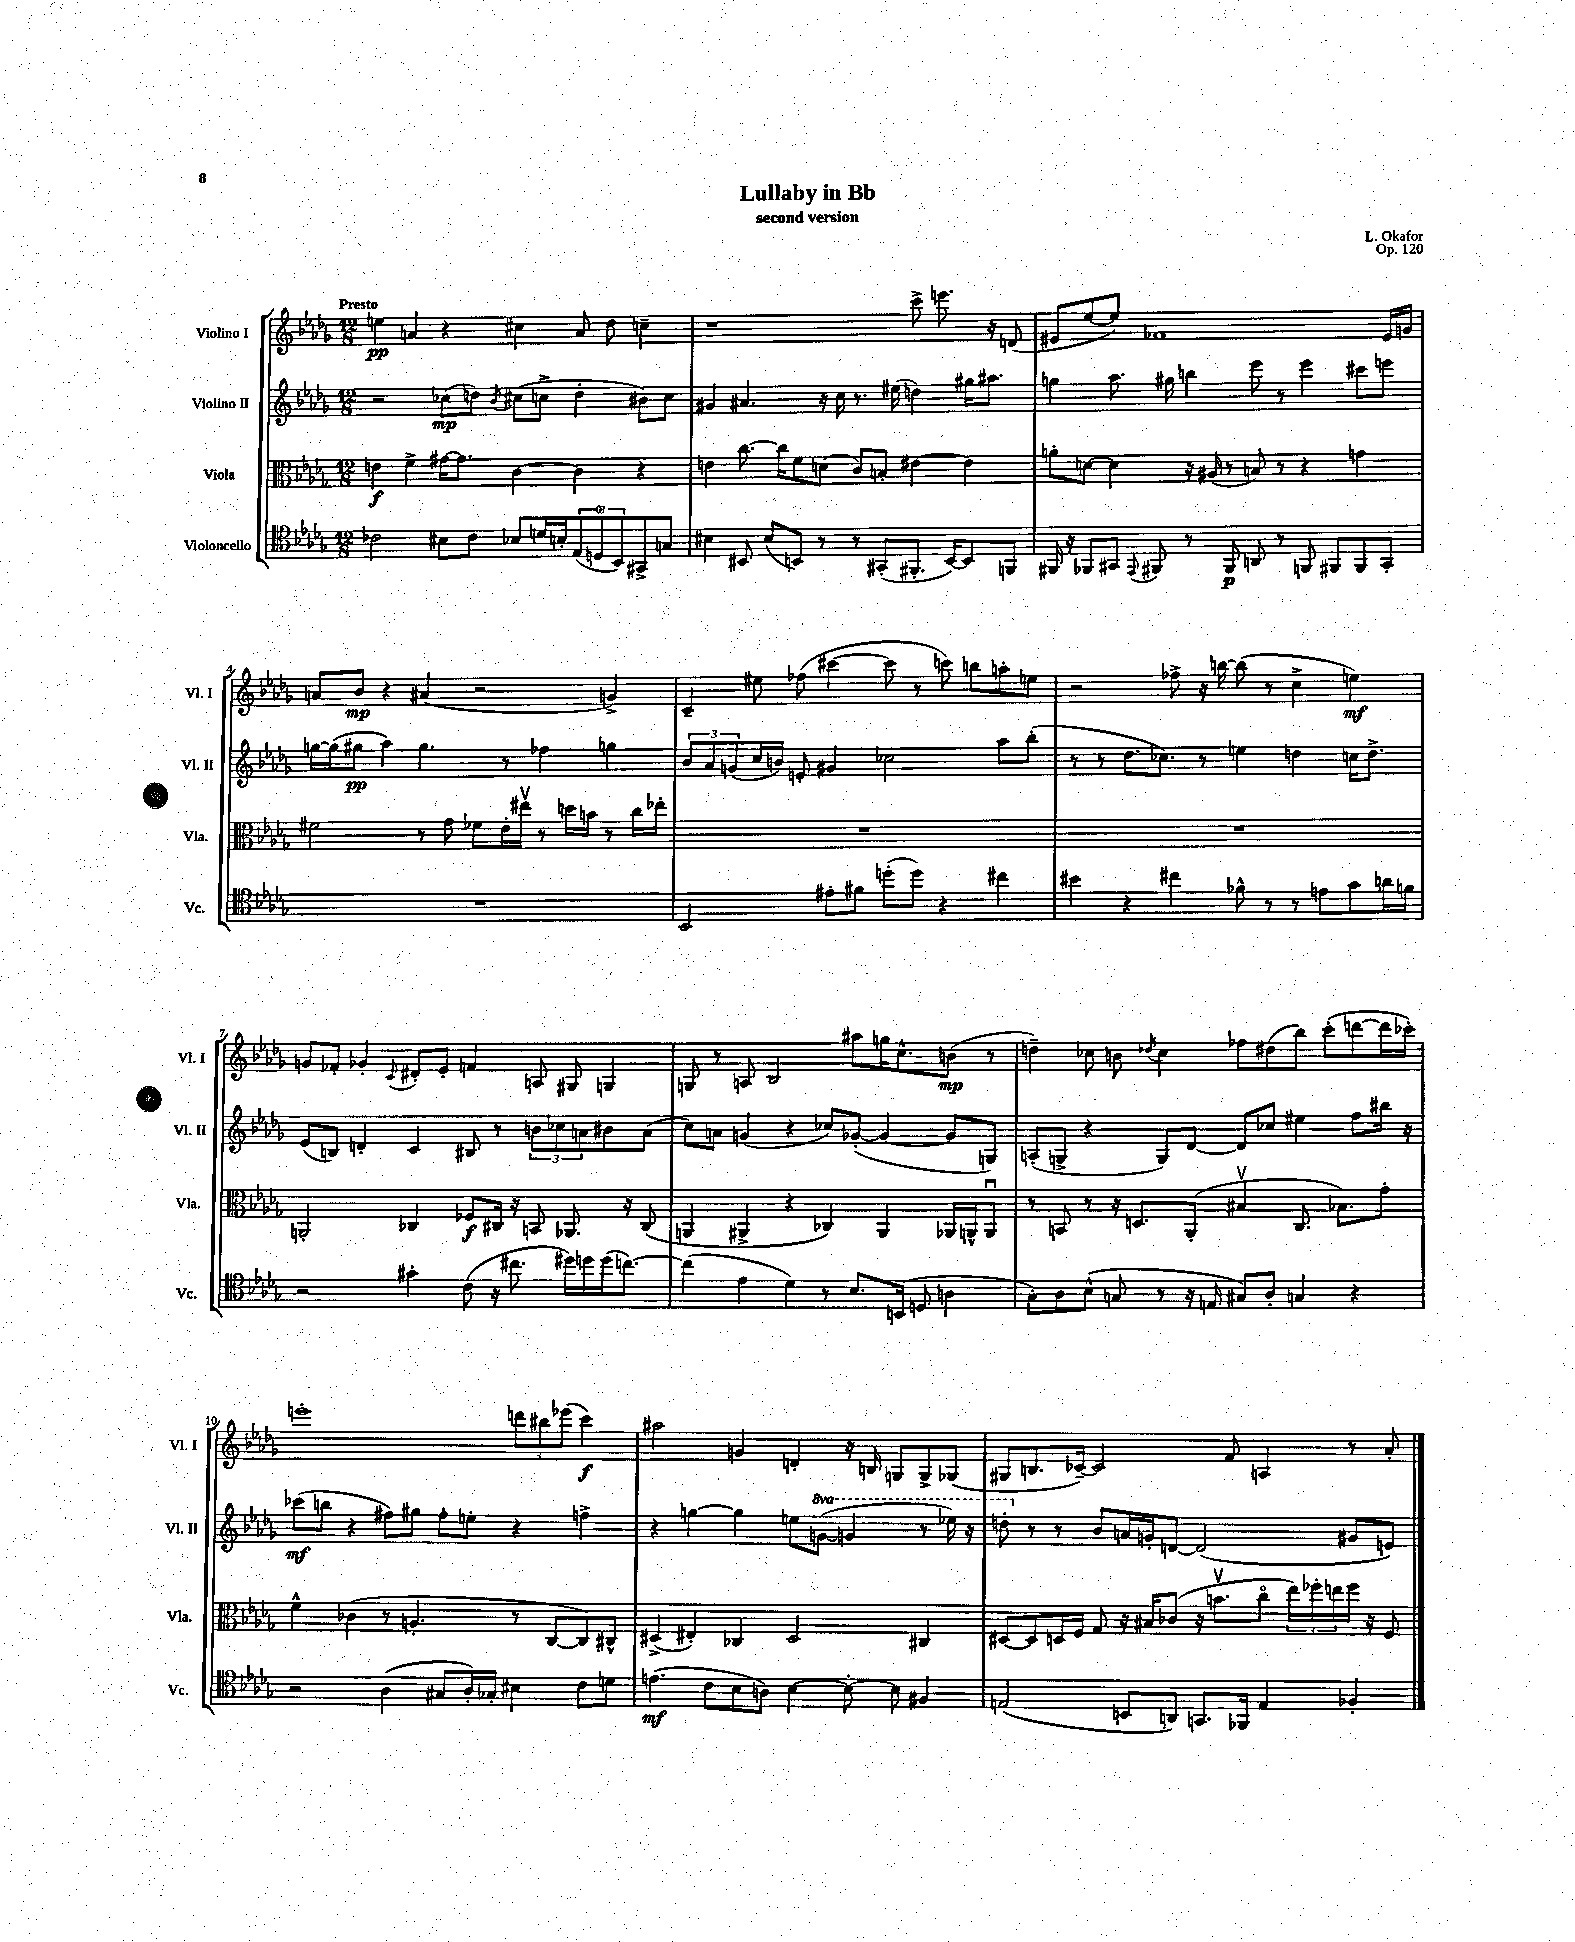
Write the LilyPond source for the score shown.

\header { title = "Lullaby in Bb" composer = "L. Okafor" subtitle = "second version" opus = "Op. 120" }
<<
\new StaffGroup <<
\new Staff = "s0" \with { instrumentName = "Violino I" shortInstrumentName = "Vl. I" } {
    \clef treble \key des \major \numericTimeSignature \time 12/8 \tempo "Presto"
    e''4\pp a'4 r4 cis''4 a'8 des''8 c''4-- |
    r1 c'''8-> e'''8. r16 d'8( |
    eis'8 ees''8~ ees''8) fes'1 eis'16 g'16 |
    a'8 bes'8\mp r4 ais'4( r2 g'4->) |
    c'4-- eis''8 fes''8( cis'''4~ cis'''8 r8 c'''8) b''8 a''8-. e''8 |
    r2 fes''8-> r16 b''16~ b''8( r8 c''4-> e''4\mf) |
    g'8 fes'8-. ges'4-. \appoggiatura { c'8 } dis'8-. ees'8-. f'4 a8 gis8 g4 |
    g8 r8 a8 bes2 ais''8 g''16 c''8.-^ b'8\mp( r8 |
    d''4--) ces''8 b'8 \acciaccatura { des''8 } ces''4 fes''8 dis''8( bes''8) c'''8-.( d'''8~ d'''16 ces'''16-.) |
    e'''1-. \tuplet 3/2 { d'''8 bis''8 ees'''8( } c'''4\f) |
    ais''2 g'4 d'4-. r16 b16 g8 g8-> ges8( |
    gis8 b8. ces'16~--) ces'2 f'8 a4 r8 aes'8-. \bar "|." |
}
\new Staff = "s1" \with { instrumentName = "Violino II" shortInstrumentName = "Vl. II" } {
    \clef treble \key des \major \numericTimeSignature \time 12/8 \set Staff.ottavationMarkups = #ottavation-simple-ordinals
    r2 ces''8\mp( d''8) \acciaccatura { bes'8 } cis''8( c''8-> d''4-. bis'8) c''8 |
    gis'4 ais'4. r16 c''16 r8. eis''16( d''4) gis''16 ais''8. |
    g''4 aes''8. gis''16 b''4 ees'''8 r8 ees'''4 cis'''8 e'''8 |
    g''16~ g''16( gis''8\pp aes''4) gis''4. r8 fes''4 g''4 |
    \tuplet 3/2 { bes'8 aes'8 g'8( } c''16 b'16) e'8-. gis'4 ces''2 aes''8 bes''8-.( |
    r8 r8 des''8. ces''8.) r8 e''4 d''4 c''16 d''8.-> |
    ees'8( b8) d'4-. c'4 bis8 r8 \tuplet 3/2 { b'8 ces''8 a'8 } bis'8 a'8( |
    c''8) a'8 g'4( r4 ces''8) ges'8~-.( ges'4~ ges'8 g8) |
    a8-.( g8-> r4 g8) des'8~ des'8 ces''8 eis''4 f''8 bis''16 r16 |
    ces'''8\mf( b''8 r4 fis''8) gis''8 fis''8-. e''8-. r4 f''4-> |
    r4 g''4~ g''4 e''8 \ottava #1 g''!8~( g''!4 r8 ees'''!16) r16 |
    d'''8-. \ottava #0 r8 r8 bes'8 a'16 g'16-. d'8~ d'2( gis'8 e'8) \bar "|." |
}
\new Staff = "s2" \with { instrumentName = "Viola" shortInstrumentName = "Vla." } {
    \clef alto \key des \major \numericTimeSignature \time 12/8
    e'4\f f'4-> gis'16~ gis'8. c'4~ c'4 r4 |
    e'4 c''8.~ c''16 f'8 d'8( c'8) b8-. eis'4~ eis'4 |
    a'8-. d'8~ d'4 r16 ais16( r8 b8) r8 r4 g'4 |
    fis'2 r8 ges'8 fes'8 ees'16-. eis''16\upbow r8 d''16 b'16 r8 c''16 ees''16-. |
    R1. |
    R1. |
    a,2-. ces4 fes8\f cis16 r16 b,8 aes,8. r16 cis8( |
    a,4 ais,4-> r4 ces4) ais,4 aes,16 a,16-^ a,8\downbow |
    r8 b,8 r8 r16 d8. aes,8-.( bis4\upbow c8. bes8.) ges'8-. |
    f'4-^ ces'4( r8 a4.-. r8 c8~ c8) cis8-^ |
    dis4->( eis4-.) ces4 dis2 cis4 |
    dis8~ dis8 d16 f16 ges8 r16 bis16 ces'8( r16 b'8.\upbow c''8\flageolet \tuplet 3/2 { ees''16) fes''16-. e''16 } fes''16 r16 f8 \bar "|." |
}
\new Staff = "s3" \with { instrumentName = "Violoncello" shortInstrumentName = "Vc." } {
    \clef tenor \key des \major \numericTimeSignature \time 12/8
    ces'2 bis8 ces'8 bes8 d'16 b16-. \tuplet 3/2 { ees8( d8-0 bes,8) } gis,8-> g8 |
    bis4 bis,8 bis8( b,8) r8 r8 gis,8-.( fis,8.-. b,16~) b,8 f,8 |
    fis,16 r16 fes,8 gis,8 \appoggiatura { ees,8 } fis,8 r8 fis,8\p a,8 r8 f,8 fis,8 fis,8 gis,8-. |
    R1. |
    bes,2 eis'8-. fis'8 d''8-.( d''8) r4 cis''4 |
    bis'4 r4 cis''4 fes'8-^ r8 r8 e'8 ges'8 a'16 f'16 |
    r2 gis'4-. c'8( r16 cis''8. dis''16) d''16 d''16( c''8.~) |
    c''4( ees'4 des'4) r8 bes8. b,16( d8 a4 |
    ges8-.) aes8 bes8-^( g8 r8 r16 e16 gis8) aes8-. g4 r4 |
    r2 aes4( gis8 aes16-.) ges16-. bis4 c'8 d'8 |
    e'4.\mf( c'8 bes8 a8) bes4~ bes8~-. bes8 fis4 |
    e2( b,8 a,8) g,8. fes,16 e4 fes4-. \bar "|." |
}
>>
>>
